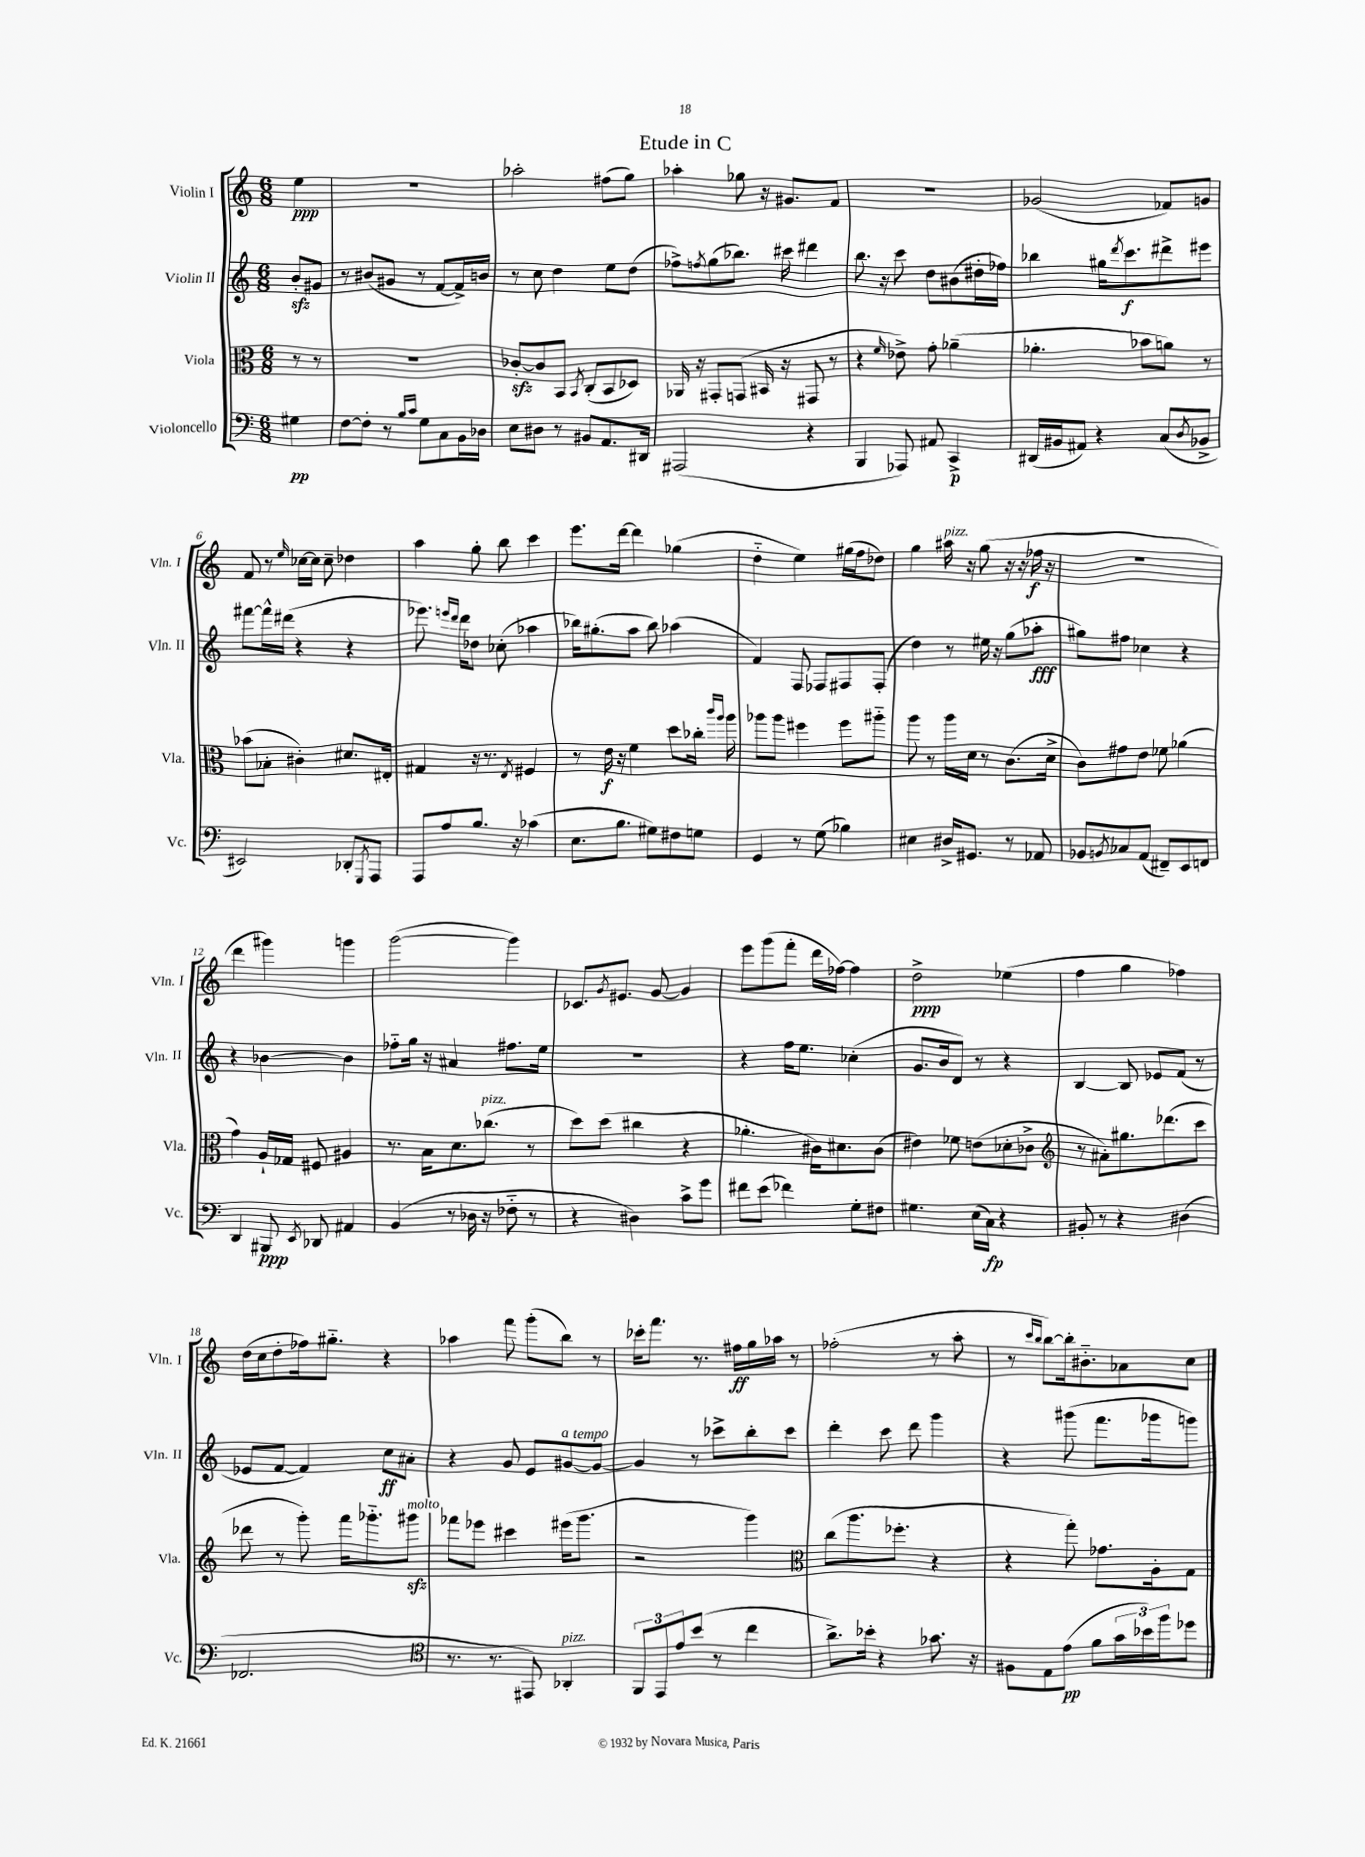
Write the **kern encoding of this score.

**kern	**kern	**kern	**kern
*staff4	*staff3	*staff2	*staff1
*clefF4	*clefC3	*clefG2	*clefG2
*k[]	*k[]	*k[]	*k[]
*M6/8	*M6/8	*M6/8	*M6/8
4G#	8r	8b'	4ee
.	8r	8g#	.
=	=	=	=
[8F	2.r	8r	2.r
8F']	.	(8b#	.
8r	.	8g#	.
16qqB	.	.	.
16qqc	.	.	.
8G	.	8r	.
8C	.	[8f	.
16BB	.	16f^])	.
16D-	.	16b	.
=	=	=	=
8E	[8c-'	8r	2aa-'
8D#	8c-]	8cc	.
8r	8BB	4dd	.
.	8qBB	.	.
8BB#	(8C'	.	.
8.AA	8BB	8ee	(8ff#
.	8D-)	(8dd	8gg)
16DD#	.	.	.
=	=	=	=
(2AAA#	16AA-	8ff-^)	4aa-'
.	16r	.	.
.	.	8qff	.
.	8GG#'	(8gg	.
.	(8GG	8.bb-)	8gg-
.	16BB#	.	16r
.	16r	16ccc#	8.g#
4r	8GG#	4ddd#	.
.	8r	.	8f
=	=	=	=
4BBB	4r	8.bb	2.r
.	.	16r	.
.	16qqf	.	.
8AAA-)	8e-^)	8ccc	.
8AA#	8g'	8dd	.
4CC^	(4a-~	(8b#	.
.	.	16dd#'	.
.	.	16ff-)	.
=	=	=	=
(16DD#	4.a-'	4bb-	(2g-
16BB#	.	.	.
8AA#)	.	.	.
4r	.	16gg#	.
.	.	8qddd	.
.	.	8.ccc	.
.	8b-	.	.
(8C	8a)	8ddd#^	8f-)
8qD	.	.	.
8BB-^	8r	8eee#	8g
=	=	=	=
2EE#)	(8b-	[8fff#	8f
.	8B-'	16fff#^^]	8r
.	.	(16ddd#	.
.	.	.	16qqee
.	4c#')	4r	[16cc-
.	.	.	16cc-]
.	.	.	8cc-~
8DD-'	8.d#	4r	4dd-
8qGGG	.	.	.
8AAA	.	.	.
.	16E#'	.	.
=	=	=	=
8AAA	4G#	8.eee-)	4aa
8A	.	.	.
.	.	16qqeee	.
.	.	16qqddd	.
.	.	16ddd	.
8.B	16r	8dd-	8gg'
.	8.r	.	.
.	.	(8cc-'	8bb
16r	.	.	.
.	8qE	.	.
(4c-	4F#	4aa-	4ccc
=	=	=	=
8.E	8r	16bb-)	8.eee
.	.	(8.gg#'	.
.	16e	.	.
8.B	16r	.	[16ddd
.	4f	8aa	4ddd]
8G#)	.	8bb-)	.
8F#	8dd	(4aa-	(4gg-
8G	16cc-'	.	.
.	16qqccc	.	.
.	16qqaa	.	.
.	16aa	.	.
=	=	=	=
4GG	8aa-	4f)	4dd'~
.	8aa-	.	.
8r	4ff#	8F	4ee)
(8G	.	8F-	.
4B-)	8ff#	8F#	(16gg#
.	.	.	16ff
.	8aa#'~	(8F#'	8dd-)
=	=	=	=
4E#	8aa	4dd)	4gg
.	8r	.	.
16D#^	16aa	8r	16aa#
8.GG#	16d	.	16r
.	8r	16ee#	(8gg
.	.	16r	.
8r	(8.c	(8gg	16r
.	.	.	16r
8AA-	.	8aa-'	16ff-
.	16d^	.	16r
=	=	=	=
8BB-	8c)	8gg#)	2.r
8qBB	.	.	.
8C-	8g#	8ff#	.
(8AA	8e	4cc-	.
8FF#~)	8f-	.	.
8EE	(4a-	4r	.
8FF	.	.	.
=	=	=	=
4DD	4g)	4r	4ddd
8BBB#	16A`	[4b-	4ggg#)
.	16G-	.	.
8qEE	.	.	.
8DD-	8F#	.	.
4AA#	4A#	4b-]	4ggg
=	=	=	=
(4BB	8.r	8ff-'~	([2ggg
.	.	16gg	.
.	16B	16r	.
8r	8.d	4a#	.
16D-	.	.	.
16r	(8.cc-	.	.
8F-'~	.	8.ff#	4ggg])
8r	8r	.	.
.	.	16ee	.
=	=	=	=
4r	8dd)	2.r	8.c-
.	(8dd	.	.
.	.	.	8qg
.	.	.	8.e#
4D#)	4cc#	.	.
.	.	.	[8g
8c^	4r	.	4g]
8g	.	.	.
=	=	=	=
8f#	4.a-'	4r	8eee
(8e	.	.	(8ggg
4f-)	.	16ff	8fff'
.	.	8.ee	.
.	16c#)	.	16ddd
.	8.d#	.	[16ff-)
8G'	.	(4cc-'	4ff-]
8F#	(8c#	.	.
=	=	=	=
4.G#	4e#)	8.g	2dd^
.	.	16b	.
.	8f-	8d)	.
(16E	(8e	8r	.
16C)	.	.	.
4r	8d-'	4r	(4ee-
.	8c-^	.	.
=	=	=	=
*	*clefG2	*	*
8BB#'	8r	[4B	4ff
8r	8a#')	.	.
4r	8.gg#	8B]	4gg
.	.	8e-	.
.	(8.ddd-	.	.
(4D#	.	(8f	4ff-)
.	8ccc	8r	.
=	=	=	=
2.FF-	8ddd-	8e-	(16dd
.	.	.	16cc
.	8r	[8f	8dd'
.	8ggg')	4f])	16ff-)
.	.	.	8.gg#'~
.	16fff	.	.
.	8.ggg-'~	.	.
.	.	8cc	4r
.	8ggg#	8a#'	.
=	=	=	=
*clefC4	*	*	*
8.r	8fff-	4r	4aa-
.	8eee-	.	.
8.r	.	.	.
.	4ccc#	8g	8fff
8EE#)	.	8e	(8ggg'
4AA-'	(16eee#	[8g#	8bb)
.	8.ggg	.	.
.	.	8g#_	8r
=	=	=	=
12FF	2r	4g#]	16ccc-'
.	.	.	8.fff
12EE	.	.	.
12e	.	.	.
(8b	.	8r	8.r
8r	.	8ccc-^	.
.	.	.	16ff#
4cc	4ggg)	8bb'	16gg
.	.	.	16aa-
.	.	8ccc-	8r
=	=	=	=
*	*clefC3	*	*
8.a^)	(8cc	4ddd'	(2ff-'
.	8.aa	.	.
16b-'	.	.	.
4r	.	8ccc	.
.	8.ff-'	.	.
.	.	8ddd	.
8.g-	4r	4ggg	8r
.	.	.	8aa'
16r	.	.	.
=	=	=	=
8F#	4r	4r	8r
.	.	.	16qqccc
.	.	.	16qqbb
8E	.	.	[8bb)
(8e	8gg')	(8ggg#	16bb']
.	.	.	8.b#'~
8f	8.g-	8.fff	.
24g	.	.	8a-
24b-)	.	.	.
.	16A'	16ggg-	.
24ff	.	.	.
8dd-	8G	8ggg)	8cc
==	==	==	==
*-	*-	*-	*-
